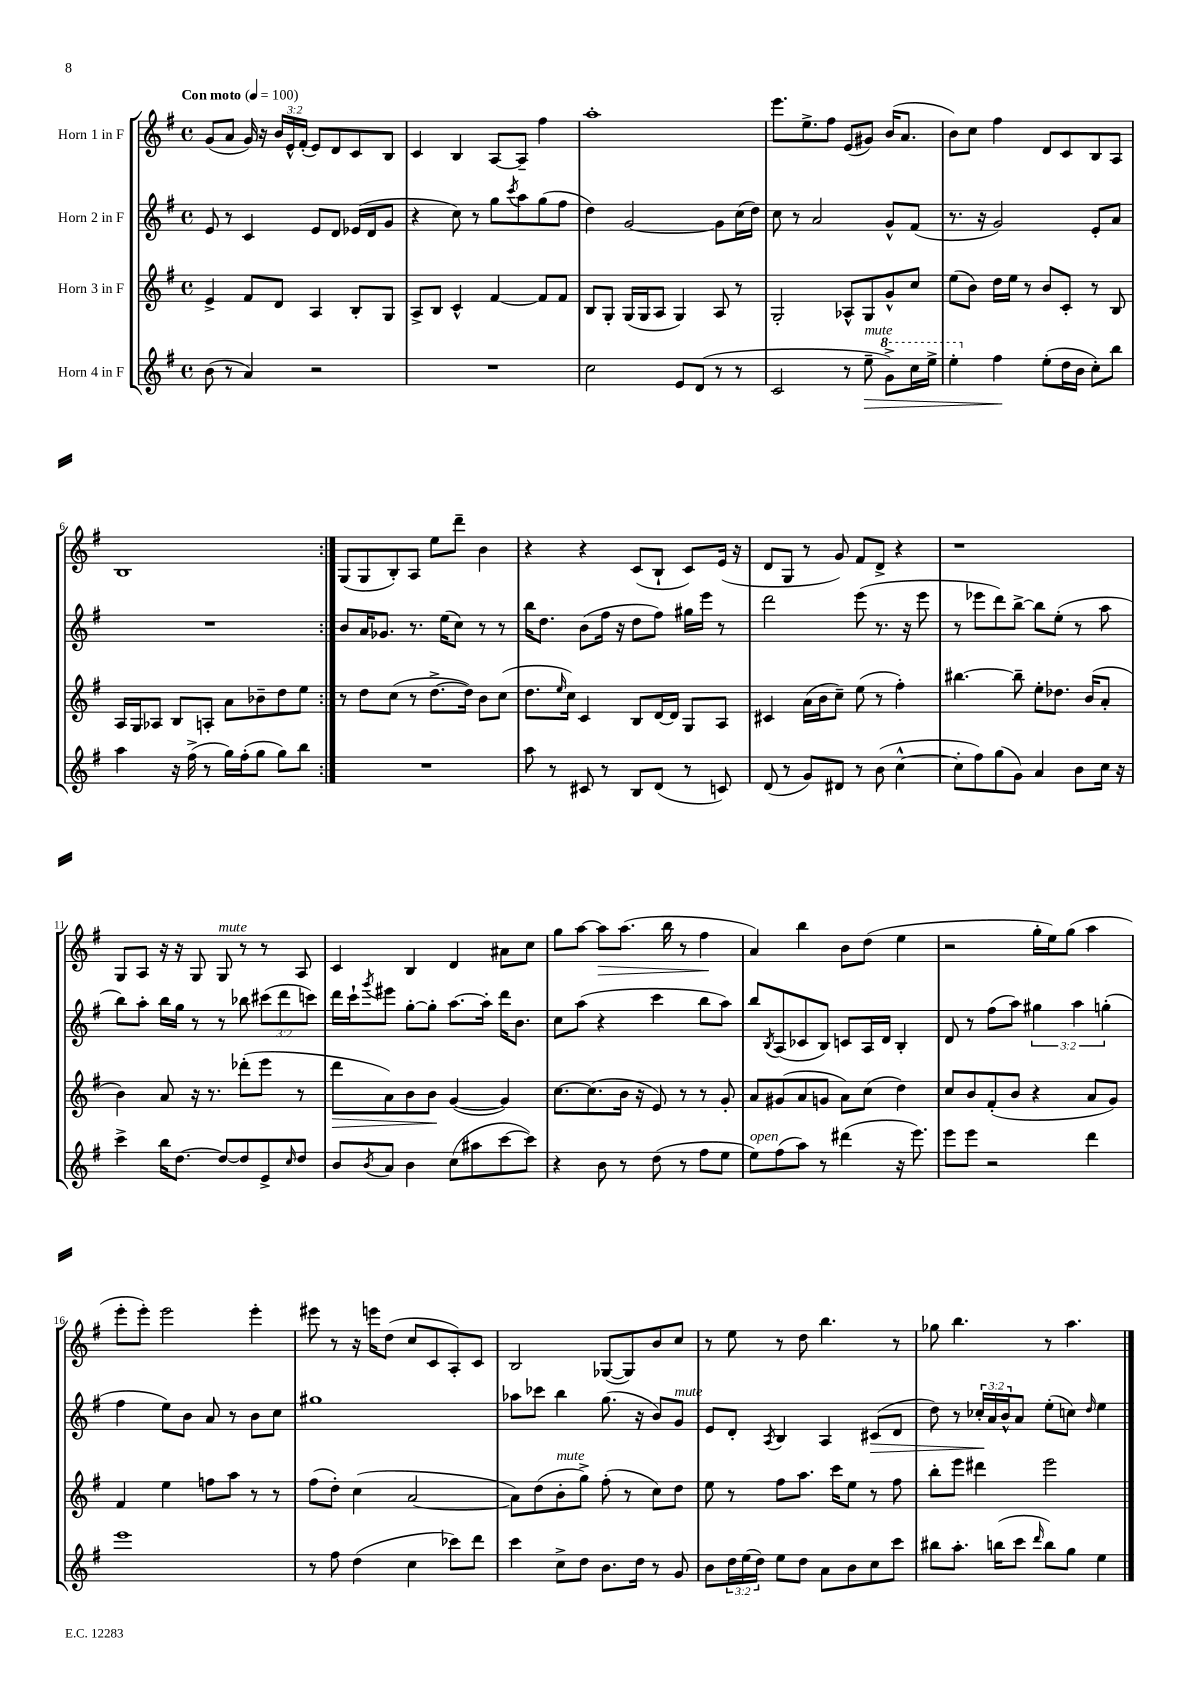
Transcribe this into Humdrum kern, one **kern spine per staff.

**kern	**kern	**kern	**kern
*staff4	*staff3	*staff2	*staff1
*clefG2	*clefG2	*clefG2	*clefG2
*k[f#]	*k[f#]	*k[f#]	*k[f#]
*M4/4	*M4/4	*M4/4	*M4/4
*met(c)	*met(c)	*met(c)	*met(c)
*MM100	*MM100	*MM100	*MM100
(8b	4e^	8e	(8g
8r	.	8r	8a
4a)	8f#	4c	16g)
.	.	.	16r
.	8d	.	24b
.	.	.	24e^^
.	.	.	(24f#'
2r	4A	8e	8e)
.	.	8d	8d
.	8B'	(16e-	8c
.	.	16d	.
.	8G	8g	8B
=	=	=	=
1r	8A^	4r	4c
.	8B	.	.
.	4c^^	8cc)	4B
.	.	8r	.
.	[4f#	8gg	[8A
.	.	8qccc	.
.	.	8aa	8A~]
.	8f#]	(8gg	4ff#
.	8f#	8ff#	.
=	=	=	=
2cc	8B	4dd)	1aa'
.	8G'	.	.
.	(16G	[2g	.
.	16G	.	.
.	8A	.	.
8e	4G)	.	.
(8d	.	.	.
8r	8A	8g]	.
8r	8r	(16cc	.
.	.	16dd)	.
=	=	=	=
2c	2G'	8cc	8.eee
.	.	8r	.
.	.	.	8.ee^
.	.	2a	.
.	.	.	8ff#
8r	8A-^^	.	(8e
8ee~	8G	.	8g#)
8gg^)	8g^^	8g^^	(16b
.	.	.	8.a
16ccc	8cc	(8f#	.
16eee^	.	.	.
=	=	=	=
4eee'	(8ee	8.r	8b)
.	8b)	.	8cc
.	.	16r	.
4ff#	16dd	2g)	4ff#
.	16ee	.	.
.	8r	.	.
(8ee'	8b	.	8d
16dd	8c'	.	8c
16b	.	.	.
8cc')	8r	8e'	8B
8bb	8B	8a	8A
=	=	=	=
4aa	16A	1r	1B
.	16G	.	.
.	8A-	.	.
16r	8B	.	.
(16ff#^	.	.	.
8r	8A'	.	.
16gg)	8a	.	.
(16ff#'	.	.	.
8gg	8b-~	.	.
8gg)	8dd	.	.
8bb	8ee	.	.
=:|!	=:|!	=:|!	=:|!
1r	8r	8b	(8G
.	8dd	16a	8G
.	.	8.g-	.
.	(8cc	.	8B')
.	8r	8.r	8A
.	[8.dd^	.	8ee
.	.	(16ee	.
.	.	8cc)	8ddd~
.	16dd])	.	.
.	8b	8r	4b
.	(8cc	8r	.
=	=	=	=
8aa	8.dd	16bb	4r
.	.	8.dd	.
8r	.	.	.
.	16qqee	.	.
.	16cc)	.	.
8c#	4c	(8b	4r
8r	.	16ff#	.
.	.	16r	.
8B	8B	8dd	(8c
(8d	[16d	8ff#)	8B`
.	16d]	.	.
8r	8G	16gg#	8c)
.	.	16eee	.
8c)	8A	8r	(16e
.	.	.	16r
=	=	=	=
(8d	4c#	2ddd	8d
8r	.	.	8G
8g)	(16a	.	8r
.	16b	.	.
8d#	8cc~)	.	8g)
8r	(8ee	(8eee	8f#
(8b	8r	8.r	8d^
[4cc^^	4ff#')	.	4r
.	.	16r	.
.	.	8eee	.
=	=	=	=
8cc']	[4.bb#	8r	1r
8ff#)	.	8eee-	.
(8gg	.	8ddd)	.
8g)	8bb#~]	[8bb^	.
4a	8ee'	8bb]	.
.	8.dd-	(8ee'	.
8b	.	8r	.
.	(16b	.	.
16cc	8a'	8aa	.
16r	.	.	.
=	=	=	=
4ccc^	4b)	8bb)	8G
.	.	8aa'	8A
16bb	8a	16bb	16r
[8.dd	.	16gg	16r
.	16r	8r	8G
.	8.r	.	.
8dd_	.	8r	8G
8dd]	(8ddd-'	8bb-	8r
8e^	8eee	(12ccc#	8r
.	.	12ddd	.
16qqcc	.	.	.
8dd	8r	.	8A
.	.	12ccc)	.
=	=	=	=
8b	8ddd	16ddd	4c
.	.	16ccc`	.
8qb	.	8qggg	.
8a	8a)	8eee#	.
4b	8b	[8gg'	4B
.	8b	8gg']	.
(8cc	([4g	[8.aa	4d
8aa#	.	.	.
.	.	16aa']	.
[8ccc	4g])	16ddd	8a#
.	.	8.b	.
8ccc])	.	.	8cc
=	=	=	=
4r	[8.cc	8cc	8gg
.	.	(8aa	[8aa
.	(8.cc]	.	.
8b	.	4r	8aa]
8r	16b	.	(8.aa
.	16r	.	.
(8dd	8e)	4ccc	.
.	.	.	16bb
8r	8r	.	8r
8ff#	8r	8bb	4ff#
8ee	8g'	8aa)	.
=	=	=	=
8ee)	8a	8bb	4a)
.	.	8qB	.
(8ff#	(8g#	(8A	.
8aa)	8a	8c-	4bb
8r	8g	8B)	.
(4ddd#	8a)	8c	8b
.	(8cc	16A	(8dd
.	.	16d	.
16r	4dd)	4B'	4ee
8.eee)	.	.	.
=	=	=	=
8eee	8cc	8d	2r
8eee	8b	8r	.
2r	(8f#'	(8ff#	.
.	8b	8aa)	.
.	4r	6gg#	16gg'
.	.	.	16ee)
.	.	.	(8gg
.	.	6aa	.
4ddd	8a	.	4aa
.	.	(6gg'	.
.	8g)	.	.
=	=	=	=
1eee	4f#	4ff#	8eee'
.	.	.	8eee')
.	4ee	8ee)	2eee
.	.	8b	.
.	8ff	8a	.
.	8aa	8r	.
.	8r	8b	4eee'
.	8r	8cc	.
=	=	=	=
8r	(8ff#	1gg#	8eee#
8ff#	8dd')	.	8r
(4dd	(4cc	.	16r
.	.	.	16eee
.	.	.	(8dd
4cc	[2a	.	8cc
.	.	.	8c
8ccc-)	.	.	8A')
8ddd	.	.	8c
=	=	=	=
4ccc	8a])	8aa-	2B
.	(8dd	8ccc-	.
8cc^	8b'	4bb	.
8dd	8gg^)	.	.
8.b	(8ff#'	(8.gg	([8G-
.	8r	.	8G-])
16dd	.	16r	.
8r	8cc)	8b)	8b
8g	8dd	8g	8cc
=	=	=	=
8b	8ee	8e	8r
24dd	8r	8d'	8ee
(24ee	.	.	.
24dd)	.	.	.
.	.	8qA	.
8ee	8ff#	4B	8r
8dd	8.aa	.	8dd
8a	.	4A	4.bb
.	16ccc	.	.
8b	8ee	.	.
8cc	8r	(8c#	.
8ccc	8ff#	8d	8r
=	=	=	=
8bb#	8bb'	8dd)	8gg-
8.aa'	8eee	8r	4.bb
.	4ddd#	24cc-'	.
.	.	24a	.
(16bb	.	.	.
.	.	24b^^	.
8ccc	.	8a	.
16qqddd	.	.	.
8bb)	2eee	(8ee'	8r
8gg	.	8cc)	4.aa
.	.	16qqdd	.
4ee	.	4ee	.
==	==	==	==
*-	*-	*-	*-
